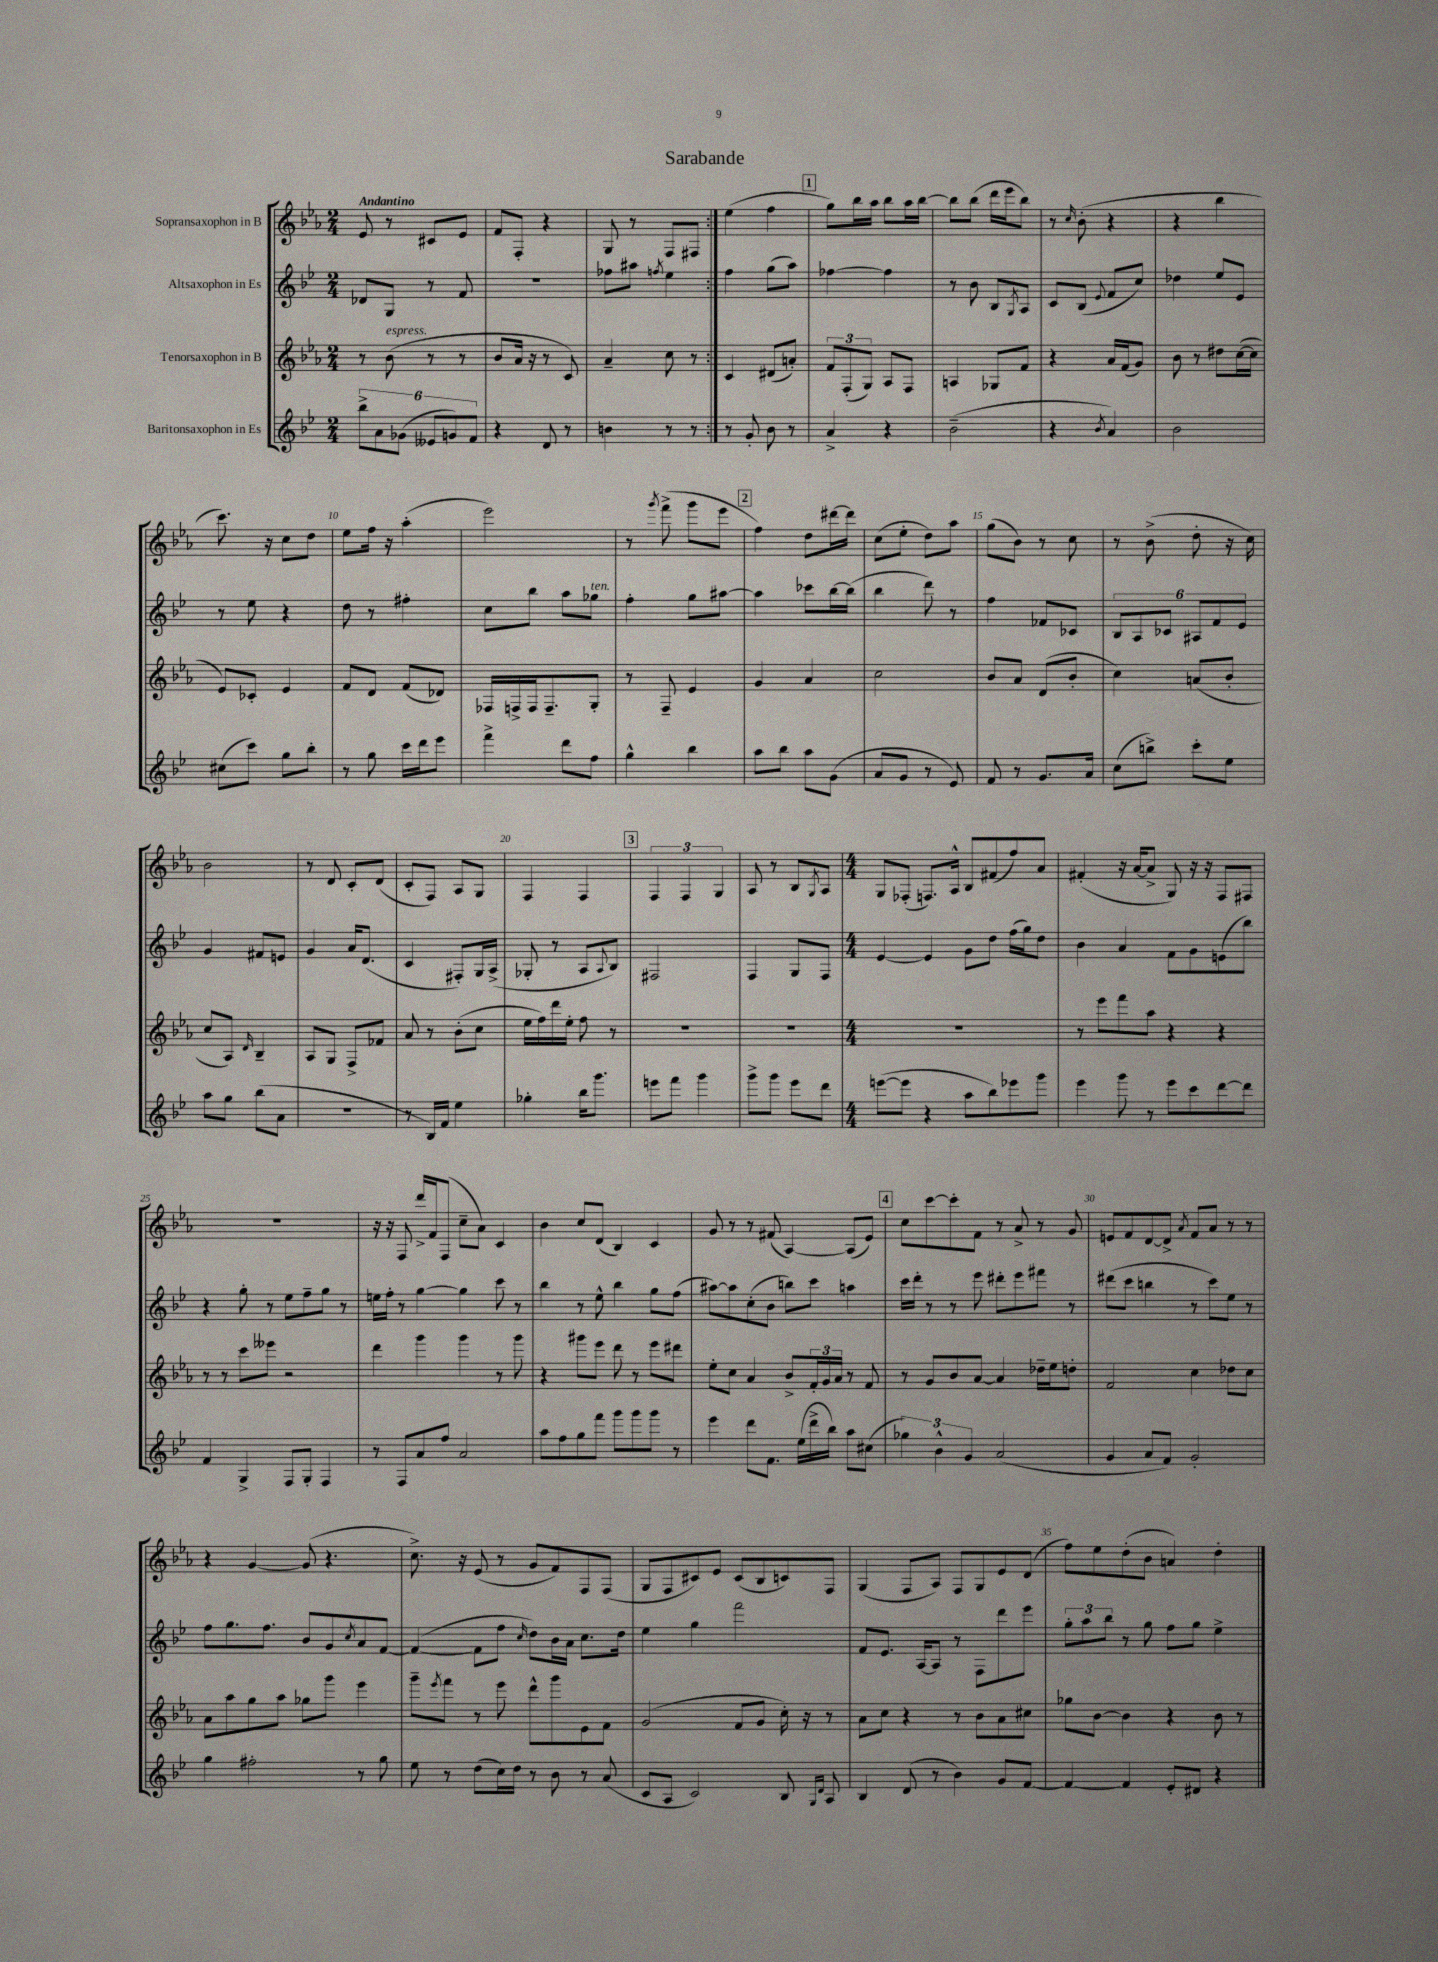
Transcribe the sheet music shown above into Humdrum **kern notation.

**kern	**kern	**kern	**kern
*staff4	*staff3	*staff2	*staff1
*clefG2	*clefG2	*clefG2	*clefG2
*k[b-e-]	*k[b-e-a-]	*k[b-e-]	*k[b-e-a-]
*M2/4	*M2/4	*M2/4	*M2/4
12bb-^	8r	8d-	8e-
12a	.	.	.
.	(8b-	8G	8r
(12g-	.	.	.
12e--	8r	8r	8c#
12g)	.	.	.
.	8r	8f	8e-
12f	.	.	.
=	=	=	=
4r	8b-	2r	8f
.	16a-	.	8F'
.	16r	.	.
8d	8r	.	4r
8r	8c)	.	.
=	=	=	=
4b	4a-~	8ff-	8G
.	.	8aa#	8r
.	.	8qff	.
8r	8cc	4ee-	8F
8r	8r	.	8F#
=:|!	=:|!	=:|!	=:|!
8r	4c	4ff	(4ee-
8g'	.	.	.
8b-	(8d#	(8gg	4ff
8r	8a')	8aa)	.
=	=	=	=
4a^	12f	[4ff-	8gg)
.	(12F'	.	.
.	.	.	16bb-
.	12G)	.	.
.	.	.	16aa-
4r	8A-	4ff-]	8bb-
.	8F	.	16aa-
.	.	.	[16bb-
=	=	=	=
(2b-~	4A	8r	8bb-]
.	.	8b-	(8bb-
.	8G-	8B-	16ddd
.	.	.	16eee-
.	.	8qG	.
.	8f	8A	8bb-)
=	=	=	=
4r	4r	8c	8r
.	.	.	16qqcc
.	.	(8B-	(8b-'
8qb-	.	8qqe-	.
4a)	16a-	8f	4r
.	(16f	.	.
.	8g)	8cc)	.
=	=	=	=
2b-	8b-	4dd-	4r
.	8r	.	.
.	8dd#	8ee-	4bb-
.	([16cc	8e-	.
.	16cc]	.	.
=	=	=	=
(8cc#	8e-)	8r	8.ccc)
8ccc)	8c-'	8ee-	.
.	.	.	16r
8gg	4e-	4r	8cc
8bb-'	.	.	8dd
=	=	=	=
8r	8f	8dd	8ee-
8gg	8d	8r	16ff
.	.	.	16r
16ccc	(8f	4ff#'	(4aa-'
16ddd	.	.	.
8eee-	8d-)	.	.
=	=	=	=
4fff^	16F-	8cc	2eee-)
.	16F^	.	.
.	16F	8bb-	.
.	8.F~	.	.
8ddd	.	8aa	.
8ff	8G'	8gg-	.
=	=	=	=
4gg^^	8r	4ff'	8r
.	.	.	8qggg
.	8F~	.	(8fff^
4bb-	4e-	8gg	8ggg
.	.	[8aa#	8eee-
=	=	=	=
8aa	4g	4aa#]	4ff)
8bb-	.	.	.
8aa	4a-	8ccc-	8dd
(8g	.	[16bb-	[16ddd#
.	.	(16bb-]	16ddd#]
=	=	=	=
8a	2cc	4bb-	(8cc
8g	.	.	8ee-'
8r	.	8ddd)	8dd)
8e-)	.	8r	8aa-
=	=	=	=
8f	8b-	4ff	(8gg
8r	8a-	.	8b-)
8.g	(8d	8f-	8r
.	8b-'	8c-	8cc
16a	.	.	.
=	=	=	=
(8cc	4cc)	12B-	8r
.	.	12A	.
8bb^)	.	.	(8b-^
.	.	12c-	.
8ccc'	(8a	12A#	8dd'
.	.	12f	.
8ee-	8b-'	.	16r
.	.	12e-	.
.	.	.	16cc)
=	=	=	=
8aa	8cc	4g	2b-
8gg	8A-)	.	.
.	16qqd	.	.
(8bb-	4B-~	8f#	.
8a	.	8e	.
=	=	=	=
2r	8A-	4g	8r
.	8G	.	8d
.	8F^	16a	8c'
.	.	(8.d	.
.	8f-	.	(8d
=	=	=	=
8r	8a-	4c	8c'
16B-)	8r	.	8F)
16f	.	.	.
4ee-	(8b-'	8F#')	8A-
.	8cc	16G	8G
.	.	(16A^	.
=	=	=	=
4gg-'	16ee-	8G-'	4F
.	16ff)	.	.
.	16ddd	8r	.
.	16ee-'	.	.
16bb-	8ff	8A	4F
8.ggg	.	.	.
.	.	8qqA	.
.	8r	8B-)	.
=	=	=	=
8eee	2r	2F#	6F
8fff	.	.	.
.	.	.	6F
4ggg	.	.	.
.	.	.	6G
=	=	=	=
8ggg^	2r	4F	8A-
8ggg	.	.	8r
8eee-	.	8G	8B-
.	.	.	8qG
8ddd	.	8F	8A-
=	=	=	=
*M4/4	*M4/4	*M4/4	*M4/4
([8eee	1r	[4e-	8G
8eee]	.	.	(8F-'
4r	.	4e-]	8.F)
.	.	.	16A-^^
8aa	.	8g	8B-
8bb-)	.	8dd	(8f#
8eee-	.	(16ff	8ff)
.	.	16gg)	.
8ggg	.	8dd	8a-
=	=	=	=
4eee-	8r	4b-	(4f#'
.	8eee-	.	.
8ggg	8fff	4a	16r
.	.	.	[16a-
8r	8aa-	.	8a-^]
8eee-	4r	8f	8G)
8ccc	.	8g	16r
.	.	.	16r
[8ddd	4r	(8e	8F
8ddd]	.	8bb-)	8F#
=	=	=	=
4f	8r	4r	1r
.	8r	.	.
4G^	8ccc	8gg'	.
.	8eee--	8r	.
8F	2r	8ee-	.
8G'	.	8ff~	.
4F	.	8gg	.
.	.	8r	.
=	=	=	=
8r	4ddd	16ee	16r
.	.	16ff'	16r
8F	.	8r	8F
8a	4ggg	[4gg	16ddd^
.	.	.	16f
8ff	.	.	(8F
2a	4ggg	4gg]	8cc~
.	.	.	8a-)
.	8r	8ccc	4c
.	8ggg	8r	.
=	=	=	=
8aa	4r	4bb-	4b-
8ff	.	.	.
8gg	8ggg#	8r	8cc
8fff	8eee-	8ee-^^	(8d
8ggg	8ddd	4bb-	4B-)
8ggg	8r	.	.
8ggg	8eee-	8gg	4c
8r	8ddd#	(8ff	.
=	=	=	=
4eee-	8ee-'	[8aa#)	8g
.	8cc	8aa#]	8r
8ddd	4a-	(8cc'	8r
8.f	.	8b-	(8f#
.	8b-^	8bb)	[4A-)
(16ee-	.	.	.
16ddd^	24f'	8ccc	.
.	24g	.	.
16bb-)	.	.	.
.	24a-	.	.
8aa	8r	4aa	(8A-]
(8cc#	8f	.	8e-)
=	=	=	=
6gg-)	8r	16ccc	8cc
.	.	16ddd'	.
.	8g	8r	[8ccc
6b-^^	.	.	.
.	8b-	8r	8ccc']
6g	.	.	.
.	[8a-	8eee-	8f
(2a	4a-]	8ddd#'	8r
.	.	8eee-	8a-^
.	16dd-~	8fff#	8r
.	16ee-	.	.
.	8dd'	8r	8g
=	=	=	=
4g	2f	(8ddd#	8e
.	.	8ccc	8f
8a	.	4bb	[8d
8f)	.	.	8d^]
.	.	.	8qa-
2g'	4cc	8r	8f
.	.	8ccc)	8a-
.	8dd-	8ee-	8r
.	8cc	8r	8r
=	=	=	=
4gg	8a-	8ff	4r
.	8aa-	8.gg	.
2ff#'	8gg	.	[4g
.	.	8.ff	.
.	8aa-	.	.
.	8gg-	8b-	(8g]
.	8ggg	8g	4.r
.	.	8qcc	.
8r	4eee-	8a	.
8gg	.	[8f	.
=	=	=	=
8ee-	8ggg~	(4f_	8.cc^)
.	8qeee-	.	.
8r	8fff	.	.
.	.	.	16r
(8dd	8r	8f]	(8e-
16cc)	8eee-	8ff	8r
16dd	.	.	.
.	.	16qqcc	.
8r	8ddd^^	8dd)	8g
8b-	8ggg	16b-	8f)
.	.	16a	.
8r	8e-	8.cc	8F
(8a	8f	.	(8F
.	.	16dd	.
=	=	=	=
8c	(2g	4ee-	8G
8A	.	.	8F
2c)	.	4gg	8c#)
.	.	.	8e-
.	8f	2fff	(8c#
.	8g	.	8B-
8B-	16cc')	.	8c)
.	16r	.	.
16qqG	.	.	.
16qqd	.	.	.
8A	8r	.	8F
=	=	=	=
4B-	8a-	8f	(4G
.	8cc	8.e-	.
(8d	4r	.	8F
.	.	[16A	.
8r	.	8A]	8A-)
4b-)	8r	8r	8F
.	8b-	8F	8G
8g	8a-	8ddd	8e-
[8f	8cc#	8eee-	(8d
=	=	=	=
4f_	8gg-	12gg'	8ff)
.	.	12aa	.
.	[8b-	.	8ee-
.	.	12bb-	.
4f]	4b-]	8r	(8dd'
.	.	8gg	8b-
8e-'	4r	8ff	4a)
8d#	.	8gg	.
4r	8b-	4ee-^	4dd'
.	8r	.	.
==	==	==	==
*-	*-	*-	*-
